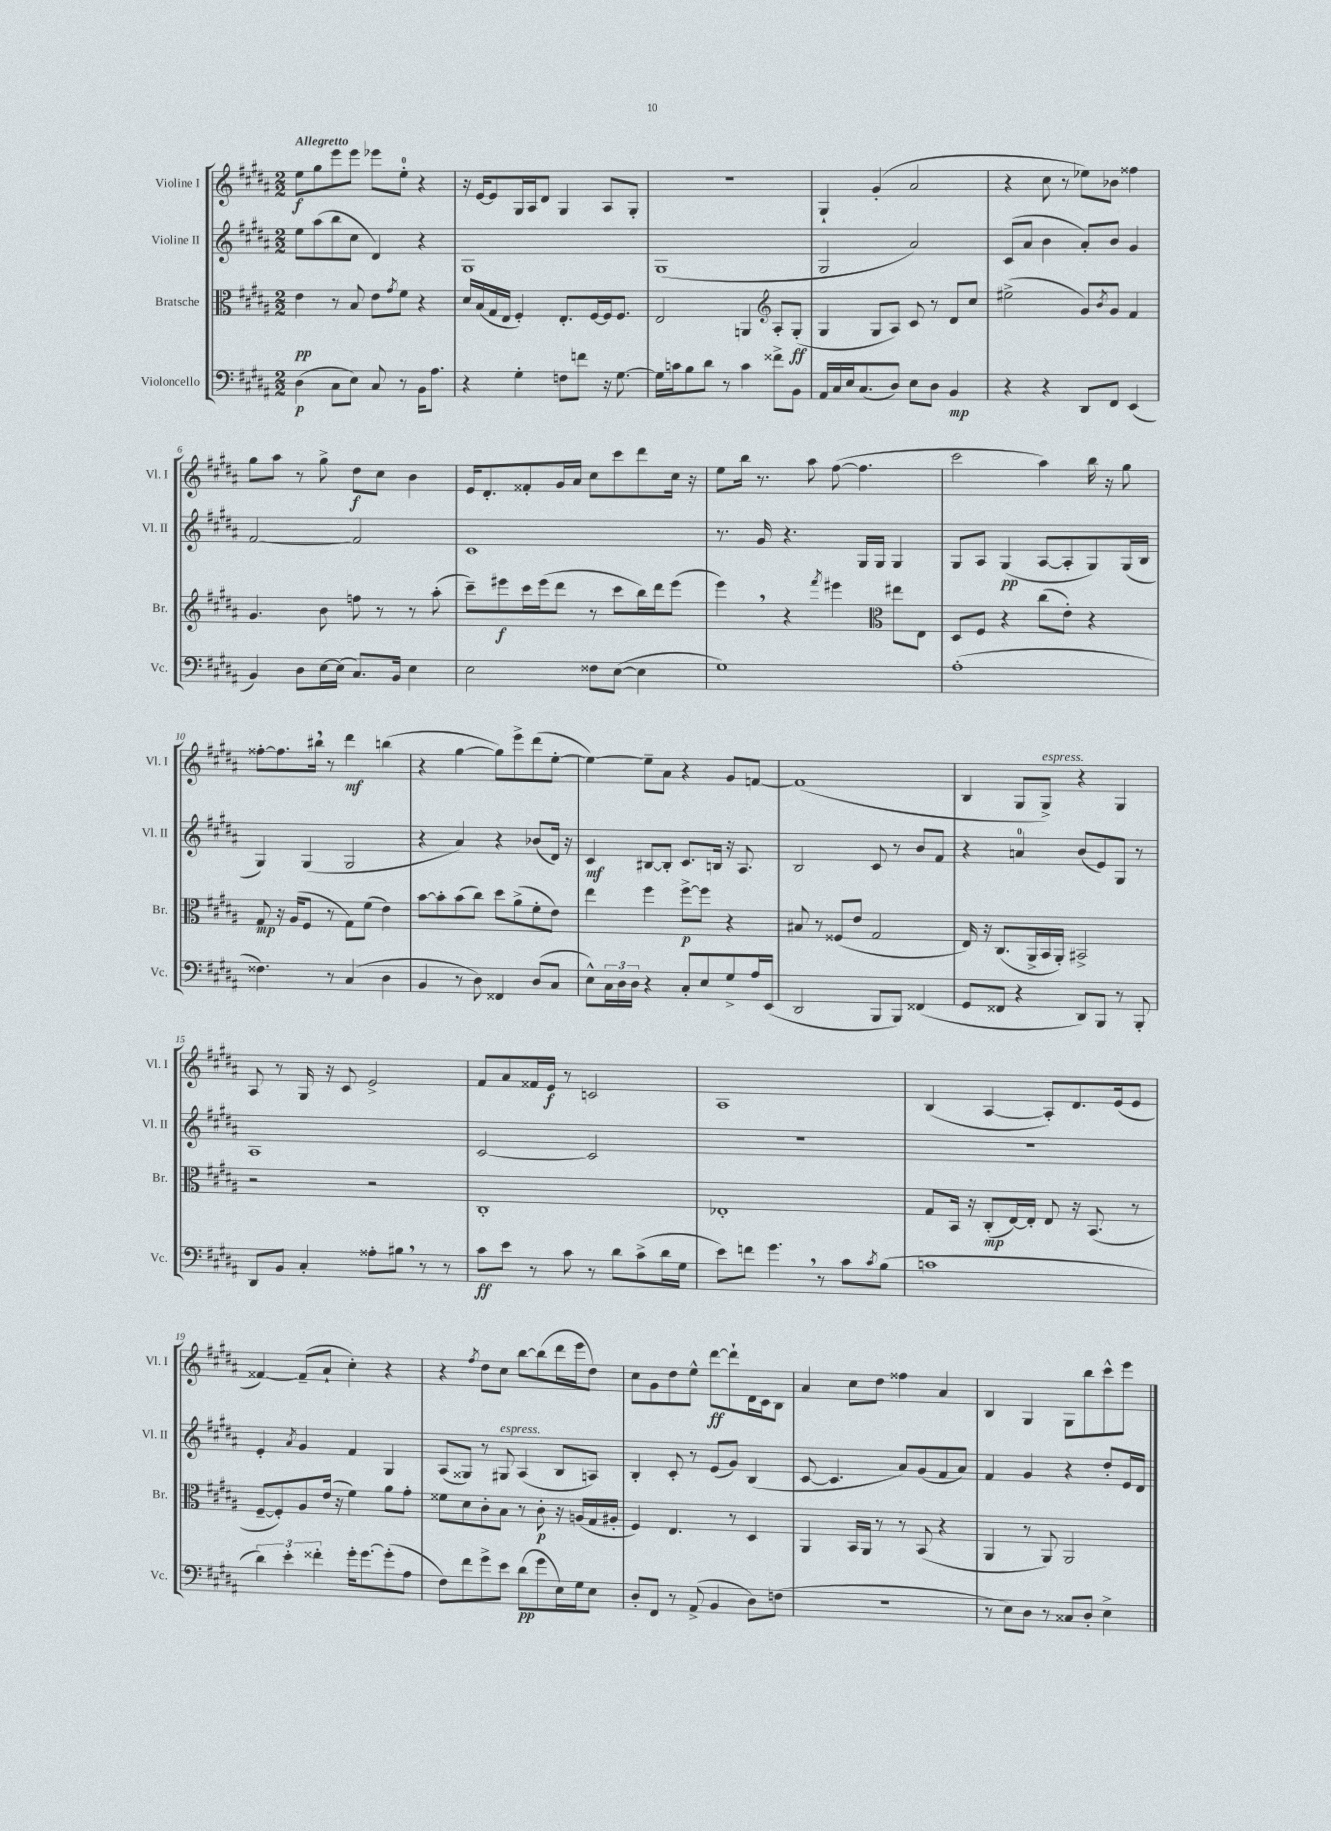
<<
\new StaffGroup <<
\new Staff = "s0" \with { instrumentName = "Violine I" shortInstrumentName = "Vl. I" } {
    \clef treble \key b \major \numericTimeSignature \time 2/2 \tempo "Allegretto"
    e''8\f gis''8 e'''8 e'''8 ees'''8 e''8-0-. r4 |
    r16 e'16~ e'8 gis16 ais16 dis'8 gis4 ais8 gis8-. |
    R1 |
    gis4-! gis'4-.( ais'2 |
    r4 cis''8 r8 ees''8) bes'8 fisis''4 |
    gis''8 ais''8 r8 gis''8-> dis''8\f cis''8 b'4 |
    e'16 dis'8.-. fisis'8-. gis'16 ais'16 cis''8 cis'''8 dis'''8 cis''16 r16 |
    e''8 b''16 r8. ais''8 fis''8~( fis''4. |
    cis'''2 ais''4) b''16 r16 gis''8 |
    fisis''8~-. fisis''8. bis''16 \breathe r8 dis'''4\mf b''4( |
    r4 gis''4~ gis''8) e'''8-> dis'''8( e''8~-. |
    e''4~) e''8-- ais'8 r4 gis'8 f'8~ |
    f'1( |
    b4 gis8 gis8->^\markup { \italic "espress." }) r4 gis4 |
    ais8 r8 gis16 r16 cis'8 e'2-> |
    fis'8 ais'8 fisis'16 e'16\f r8 c'2 |
    ais1 |
    b4( ais4~ ais8-.) dis'8. e'16( e'8 |
    fisis'4~) fisis'8--( ais'8-! cis''4-.) r4 |
    r4 \acciaccatura { fis''8 } dis''8 cis''8 b''8~ b''8( dis'''16 e'''16 dis''8) |
    cis''8 gis'8 dis''8 e''8-^ dis'''8~\ff dis'''8-! dis'16 cis'16 b8 |
    ais'4 cis''8 dis''8 fisis''4 ais'4 |
    b4 gis4 gis8 b''8 cis'''8-^ e'''8 \bar "|." |
}
\new Staff = "s1" \with { instrumentName = "Violine II" shortInstrumentName = "Vl. II" } {
    \clef treble \key b \major \numericTimeSignature \time 2/2
    e''8 ais''8( b''8 cis''8 dis'4) r4 |
    gis1 |
    gis1( |
    gis2 ais'2) |
    cis'8( ais'8 b'4 ais'8-.) b'8 gis'4 |
    fis'2~ fis'2 |
    cis'1 |
    r8. gis'16 r4. gis16 gis16 gis4 |
    gis8 ais8 gis4\pp( ais8~ ais8-. gis8) gis16( b16 |
    gis4) gis4( gis2 |
    r4 ais'4) r4 bes'8( dis'16) r16 |
    cis'4\mf bis8~ bis8-. cis'8. b16 r16 ais8. |
    b2 cis'8 r8 b'8 fis'8 |
    r4 a'4-0 b'8( e'8) gis8 r8 |
    ais1 |
    cis'2~ cis'2 |
    R1 |
    r1 |
    e'4-. \acciaccatura { ais'8 } gis'4 fis'4 gis4 |
    ais8( gisis8) r8 gis8^\markup { \italic "espress." } ais4( b8 a8) |
    b4-. cis'8-. r8 e'8( gis'8) b4( |
    cis'8~ cis'4. ais'8) gis'8( fis'8 ais'8) |
    fis'4 gis'4 r4 dis''8-. e'16 dis'16 \bar "|." |
}
\new Staff = "s2" \with { instrumentName = "Bratsche" shortInstrumentName = "Br." } {
    \clef alto \key b \major \numericTimeSignature \time 2/2
    e'4\pp r8 b8 e'8 \acciaccatura { gis'8 } fis'8 r4 |
    dis'16 b16( gis16 e16 fis4-.) e8.-. fis16~ fis16 fis8. |
    e2 a,4 \clef treble ais8-. gis8-.\ff( |
    gis4 gis8 ais8) cis'8 r8 dis'8 cis''8 |
    eis''2->( gis'8) \acciaccatura { b'8 } gis'8 fis'4 |
    gis'4. b'8 f''8 r8 r8 ais''8-.( |
    cis'''8--) eis'''8\f cis'''16 eis'''16( dis'''8 r8 cis'''8 b''16) dis'''16 eis'''8( |
    e'''4) \breathe r4 \acciaccatura { fis'''8 } eis'''4 \clef alto eis''8 e8 |
    dis8 fis8 r4 cis''8( e'8-.) r4 |
    gis8\mp r16 ais16( fis8 r8 gis8) fis'8( e'4) |
    b'8~ b'8-. b'8( cis''8) dis''8 ais'8->( fis'8-. e'8) |
    e''4 fis''4 fis''8~->\p fis''8 r4 |
    bis8 r8 fisis8( e'8 gis2 |
    e16) r16 cis8.( ais,16-> b,16 ais,16-.) bis,2-> |
    r2 r2 |
    cis1-. |
    ees1-. |
    gis8 b,16 r16 cis8-.\mp( e16~) e16-. e8 r16 b,8.( r8 |
    fis8~-- fis8-.) ais8 e'16( r16 fis'4) ais'8 gis'8-. |
    fisis'8 dis'8 cis'8-. b8 r8 cis'8-.\p r16 a16( gis16 ais16-. |
    fis4) e4. r8 dis4 |
    ais,4 b,16 ais,16 r8 r8 b,8( r4 |
    ais,4 r8 ais,8) ais,2 \bar "|." |
}
\new Staff = "s3" \with { instrumentName = "Violoncello" shortInstrumentName = "Vc." } {
    \clef bass \key b \major \numericTimeSignature \time 2/2
    dis4\p( cis8 e8) cis8 r8 b,16 ais8. |
    r4 gis4-. f8 f'8 r16 gis8.~ |
    gis16 c'16 b8 dis'8 r8 c'4 fisis'8-> b,8 |
    ais,16 cis16 e16 cis8.( dis8) e8 dis8 b,4\mp |
    r4 r4 dis,8 fis,8 e,4( |
    b,4) dis8 e16~ e16( cis8.) b,16 e4 |
    e2 fisis8 e8~( e4 |
    gis1) |
    ais1-.( |
    fisis4.) r8 cis4( dis4 |
    b,4 r8 dis8) fisis,4 dis8( cis8 |
    e8-^) \tuplet 3/2 { cis16 dis16 dis16 } r4 cis8-. e8 gis8-> ais16 e,16( |
    dis,2 b,,8 b,,8) fisis,4( |
    gis,8 fisis,8 r4 dis,8) b,,8 r8 b,,8-. |
    dis,8 b,8 cis4-. aisis8-. bis8 \breathe r8 r8 |
    cis'8\ff e'8 r8 cis'8 r8 dis'8 cis'8->( dis'16 gis16 |
    e'8) f'8 gis'4. \breathe r8 cis'8 \acciaccatura { cis'8 } b8( |
    c'1 |
    \tuplet 3/2 { dis'4) e'4-. fisis'4-. } gis'16-. gis'8.~ gis'8-.( ais8 |
    fis8) fis'8 gis'8-> e'8 dis'8\pp( gis'8 e16) gis16 e8 |
    dis8-. fis,8 r8 ais,8->( b,4 dis8) f8( |
    R1 |
    r8 e8) dis8 r8 cisis8 dis8-. e4-> \bar "|." |
}
>>
>>
